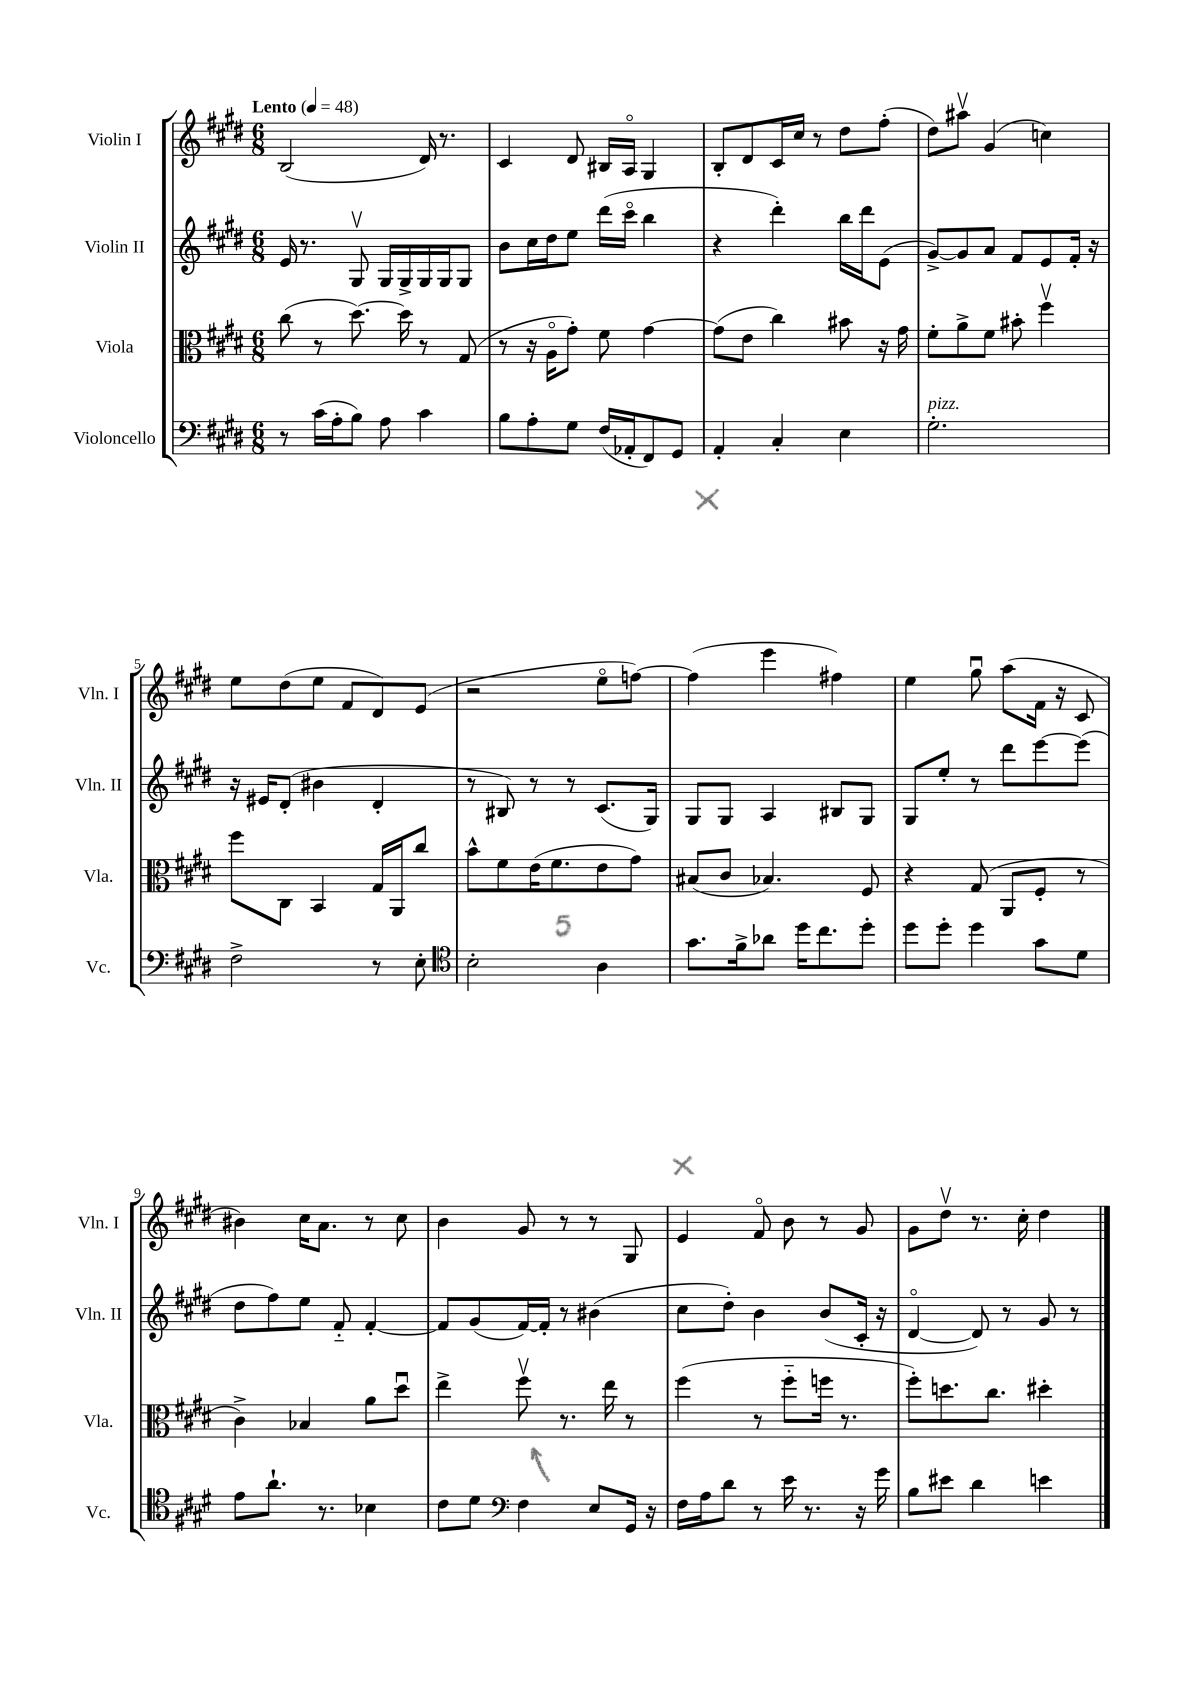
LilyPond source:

<<
\new StaffGroup <<
\new Staff = "s0" \with { instrumentName = "Violin I" shortInstrumentName = "Vln. I" } {
    \clef treble \key e \major \numericTimeSignature \time 6/8 \tempo "Lento" 4 = 48
    b2( dis'16) r8. |
    cis'4 dis'8 bis16 a16\flageolet gis4 |
    b8-. dis'8 cis'16 cis''16 r8 dis''8 fis''8-.( |
    dis''8) ais''8\upbow gis'4( c''4) |
    e''8 dis''8( e''8 fis'8 dis'8) e'8( |
    r2 e''8\flageolet f''8~) |
    f''4( e'''4 fis''4) |
    e''4 gis''8\downbow a''8( fis'16 r16 cis'8 |
    bis'4) cis''16 a'8. r8 cis''8 |
    b'4 gis'8 r8 r8 gis8 |
    e'4 fis'8\flageolet b'8 r8 gis'8 |
    gis'8 dis''8\upbow r8. cis''16-. dis''4 \bar "|." |
}
\new Staff = "s1" \with { instrumentName = "Violin II" shortInstrumentName = "Vln. II" } {
    \clef treble \key e \major \numericTimeSignature \time 6/8
    e'16 r8. gis8\upbow gis16 gis16-> gis16 gis16 gis8 |
    b'8 cis''16 dis''16 e''8 dis'''16( cis'''16\flageolet b''4 |
    r4 dis'''4-.) b''16 dis'''16 e'8( |
    gis'8~->) gis'8 a'8 fis'8 e'8 fis'16-. r16 |
    r16 eis'16 dis'8-.( bis'4 dis'4-. |
    r8 bis8) r8 r8 cis'8.( gis16) |
    gis8 gis8 a4 bis8 gis8 |
    gis8 e''8-. r8 dis'''8 e'''8~ e'''8( |
    dis''8 fis''8) e''8 fis'8-_ fis'4~-. |
    fis'8 gis'8( fis'16~) fis'16-. r8 bis'4( |
    cis''8 dis''8-.) b'4 b'8( cis'16-. r16 |
    dis'4~\flageolet dis'8) r8 gis'8 r8 \bar "|." |
}
\new Staff = "s2" \with { instrumentName = "Viola" shortInstrumentName = "Vla." } {
    \clef alto \key e \major \numericTimeSignature \time 6/8
    cis''8( r8 dis''8.~) dis''16 r8 gis8( |
    r8 r16 a16\flageolet gis'8-.) fis'8 gis'4~ |
    gis'8( e'8 cis''4) bis'8 r16 gis'16 |
    fis'8-. a'8-> fis'8 bis'8-. fis''4\upbow |
    fis''8 cis8 b,4 gis16 a,16 cis''8 |
    b'8-^ fis'8 e'16( fis'8. e'8 gis'8) |
    bis8( cis'8 bes4.) fis8 |
    r4 gis8( a,8 fis8-. r8 |
    cis'4->) bes4 a'8 dis''8\downbow |
    e''4-> fis''8\upbow r8. e''16 r8 |
    fis''4( r8 fis''8-_ f''16 r8. |
    fis''8-.) d''8. cis''8. dis''4-. \bar "|." |
}
\new Staff = "s3" \with { instrumentName = "Violoncello" shortInstrumentName = "Vc." } {
    \clef bass \key e \major \numericTimeSignature \time 6/8
    r8 cis'16( a16-. b8) a8 cis'4 |
    b8 a8-. gis8 fis16( aes,16-. fis,8) gis,8 |
    a,4-. cis4-. e4 |
    gis2.-.^\markup { \italic "pizz." } |
    fis2-> r8 e8-. |
    \clef tenor b2-. a4 |
    gis'8. fis'16-> aes'8 dis''16 cis''8. dis''8-. |
    dis''8 dis''8-. dis''4 gis'8 dis'8 |
    e'8 a'8.-! r8. bes4 |
    cis'8 dis'8 \clef bass fis4 e8 gis,16 r16 |
    fis16 a16 dis'8 r8 e'16 r8. r16 gis'16 |
    b8 eis'8 dis'4 e'4 \bar "|." |
}
>>
>>
